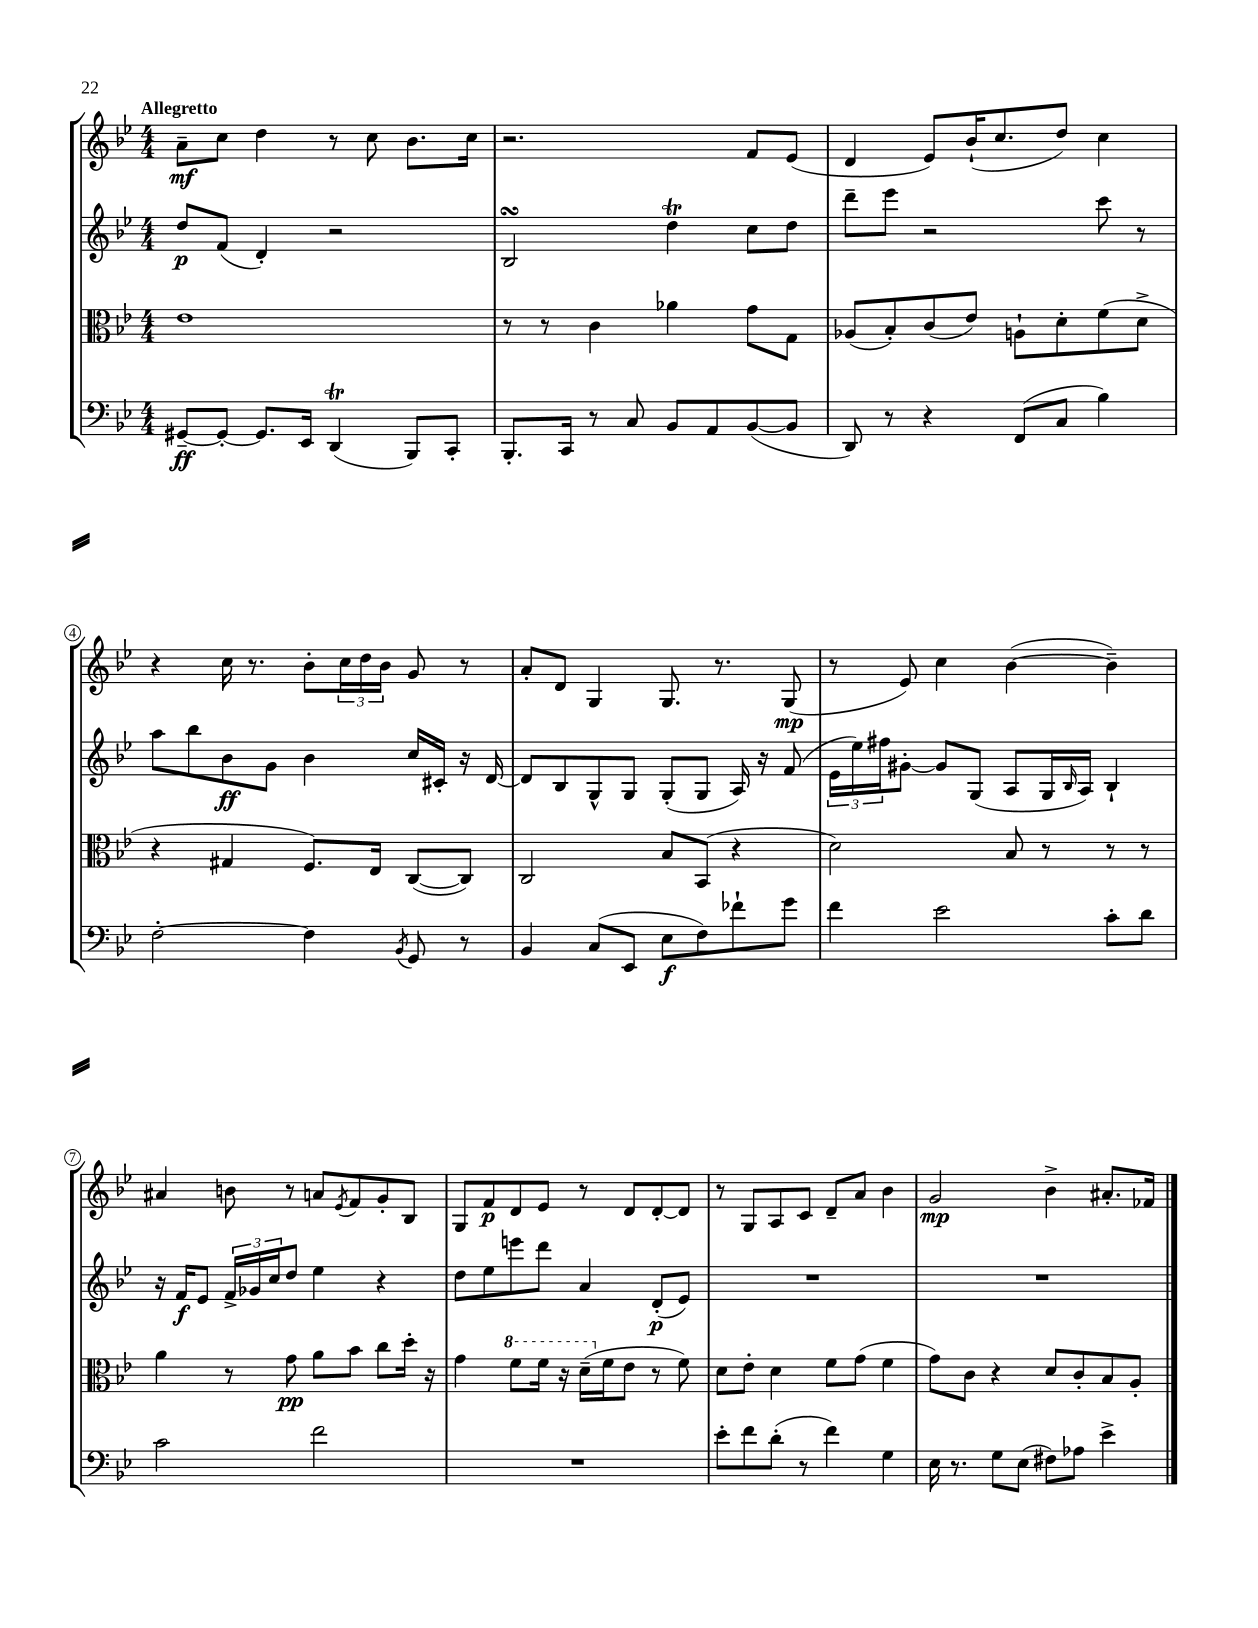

**kern	**dynam	**kern	**dynam	**kern	**dynam	**kern	**dynam
*part4	*part4	*part3	*part3	*part2	*part2	*part1	*part1
*staff4	*staff4	*staff3	*staff3	*staff2	*staff2	*staff1	*staff1
*clefF4	*	*clefC3	*	*clefG2	*	*clefG2	*
*k[b-e-]	*	*k[b-e-]	*	*k[b-e-]	*	*k[b-e-]	*
*M4/4	*	*M4/4	*	*M4/4	*	*M4/4	*
=1	=1	=1	=1	=1	=1	=1	=1
!	!	!	!	!	!	!LO:TX:a:B:t=Allegretto	!
[8GG#X~/L	ff	1e-	.	8dd/L	p	8a~\L	mf
8GG#'/J_	.	.	.	(8f/J	.	8cc\J	.
8.GG#/L]	.	.	.	4d'/)	.	4dd\	.
16EE-/Jk	.	.	.	.	.	.	.
(4DDt/	.	.	.	2r	.	8r	.
.	.	.	.	.	.	8cc\	.
8BBB-/L)	.	.	.	.	.	8.b-\L	.
8CC'/J	.	.	.	.	.	.	.
.	.	.	.	.	.	16cc\Jk	.
=2	=2	=2	=2	=2	=2	=2	=2
8.BBB-'/L	.	8r	.	2B-sSSs/	.	2.r	.
.	.	8r	.	.	.	.	.
16CC/Jk	.	.	.	.	.	.	.
8r	.	4c\	.	.	.	.	.
8C/	.	.	.	.	.	.	.
8BB-/L	.	4a-X\	.	4ddt\	.	.	.
8AA/	.	.	.	.	.	.	.
([8BB-/	.	8g\L	.	8cc\L	.	8f/L	.
8BB-/J]	.	8G\J	.	8dd\J	.	(8e-/J	.
=3	=3	=3	=3	=3	=3	=3	=3
8DD/)	.	(8A-X/L	.	8ddd~\L	.	4d/	.
8r	.	8B-'/)	.	8eee-\J	.	.	.
4r	.	(8c/	.	2r	.	8e-/L)	.
.	.	8e-/J)	.	.	.	(16b-`/K	.
.	.	.	.	.	.	8.cc/	.
(8FF/L	.	8An`\L	.	.	.	.	.
8C/J	.	8d'\	.	.	.	8dd/J)	.
4B-\)	.	(8f\	.	8ccc\	.	4cc\	.
.	.	8d^\J	.	8r	.	.	.
!!LO:LB:g=z
=4	=4	=4	=4	=4	=4	=4	=4
[2F'\	.	4r	.	8aa\L	.	4r	.
.	.	.	.	8bb-\	.	.	.
.	.	4G#X/	.	8b-\	ff	16cc\	.
.	.	.	.	.	.	8.r	.
.	.	.	.	8g\J	.	.	.
4F\]	.	8.F/L)	.	4b-\	.	8b-'\L	.
.	.	.	.	.	.	24cc\L	.
.	.	.	.	.	.	24dd\	.
.	.	16E-/Jk	.	.	.	.	.
.	.	.	.	.	.	24b-\JJ	.
8qBB-/	.	.	.	.	.	.	.
8GG/	.	([8C/L	.	16cc/LL	.	8g/	.
.	.	.	.	16c#X'/JJ	.	.	.
8r	.	8C/J])	.	16r	.	8r	.
.	.	.	.	[16d/	.	.	.
=5	=5	=5	=5	=5	=5	=5	=5
4BB-/	.	2C/	.	8d/L]	.	8a'/L	.
.	.	.	.	8B-/	.	8d/J	.
(8C/L	.	.	.	8G^^/	.	4G/	.
8EE-/J	.	.	.	8G/J	.	.	.
8E-\L	f	8B-/L	.	(8G'/L	.	8.G/	.
8F\)	.	(8BB-/J	.	8G/J	.	.	.
.	.	.	.	.	.	8.r	.
8f-X`\	.	4r	.	16A/)	.	.	.
.	.	.	.	16r	.	.	.
8g\J	.	.	.	(8f/	.	(8G/	mp
=6	=6	=6	=6	=6	=6	=6	=6
4f\	.	2d\)	.	24e-\LL	.	8r	.
.	.	.	.	24ee-\)	.	.	.
.	.	.	.	24ff#X\J	.	.	.
.	.	.	.	[8g#X'\J	.	8e-/)	.
2e-\	.	.	.	8g#/L]	.	4cc\	.
.	.	.	.	(8G/J	.	.	.
.	.	8B-/	.	8A/L	.	([4b-\	.
.	.	8r	.	16G/L	.	.	.
.	.	.	.	16qqB-/	.	.	.
.	.	.	.	16A/JJ)	.	.	.
8c'\L	.	8r	.	4B-`/	.	4b-~\])	.
8d\J	.	8r	.	.	.	.	.
!!LO:LB:g=z
=7	=7	=7	=7	=7	=7	=7	=7
2c\	.	4a\	.	16r	.	4a#X/	.
.	.	.	.	16f/KL	f	.	.
.	.	.	.	8e-/J	.	.	.
.	.	8r	.	24f^/LL	.	8bn\	.
.	.	.	.	24g-X/	.	.	.
.	.	.	.	24cc/J	.	.	.
.	.	8g\	pp	8dd/J	.	8r	.
2f\	.	8a\L	.	4ee-\	.	8an/L	.
.	.	.	.	.	.	8qe-/	.
.	.	8b-\J	.	.	.	8f/	.
.	.	8cc\L	.	4r	.	8g'/	.
.	.	16dd'\Jk	.	.	.	8B-/J	.
.	.	16r	.	.	.	.	.
=8	=8	=8	=8	=8	=8	=8	=8
1r	.	4g\	.	8dd\L	.	8G/L	.
.	.	.	.	8ee-\	.	8f/	p
*	*	*8va	*	*	*	*	*
.	.	8ff\L	.	8eeen\	.	8d/	.
.	.	16ff\Jk	.	8ddd\J	.	8e-/J	.
.	.	16r	.	.	.	.	.
.	.	(16dd~\LL	.	4a/	.	8r	.
*	*	*X8va	*	*	*	*	*
.	.	16f\J	.	.	.	.	.
.	.	8e-\J	.	.	.	8d/L	.
.	.	8r	.	(8d'/L	p	[8d'/	.
.	.	8f\)	.	8e-/J)	.	8d/J]	.
=9	=9	=9	=9	=9	=9	=9	=9
8e-'\L	.	8d\L	.	1r	.	8r	.
8f\	.	8e-'\J	.	.	.	8G/L	.
(8d'\J	.	4d\	.	.	.	8A/	.
8r	.	.	.	.	.	8c/J	.
4f\)	.	8f\L	.	.	.	8d~/L	.
.	.	(8g\J	.	.	.	8a/J	.
4G\	.	4f\	.	.	.	4b-\	.
=10	=10	=10	=10	=10	=10	=10	=10
16E-\	.	8g\L)	.	1r	.	2g/	mp
8.r	.	.	.	.	.	.	.
.	.	8c\J	.	.	.	.	.
8G\L	.	4r	.	.	.	.	.
(8E-\J	.	.	.	.	.	.	.
8F#X\L)	.	8d/L	.	.	.	4b-^\	.
8A-X\J	.	8c'/	.	.	.	.	.
4e-^\	.	8B-/	.	.	.	8.a#X'/L	.
.	.	8A'/J	.	.	.	.	.
.	.	.	.	.	.	16f-X/Jk	.
==	==	==	==	==	==	==	==
*-	*-	*-	*-	*-	*-	*-	*-
